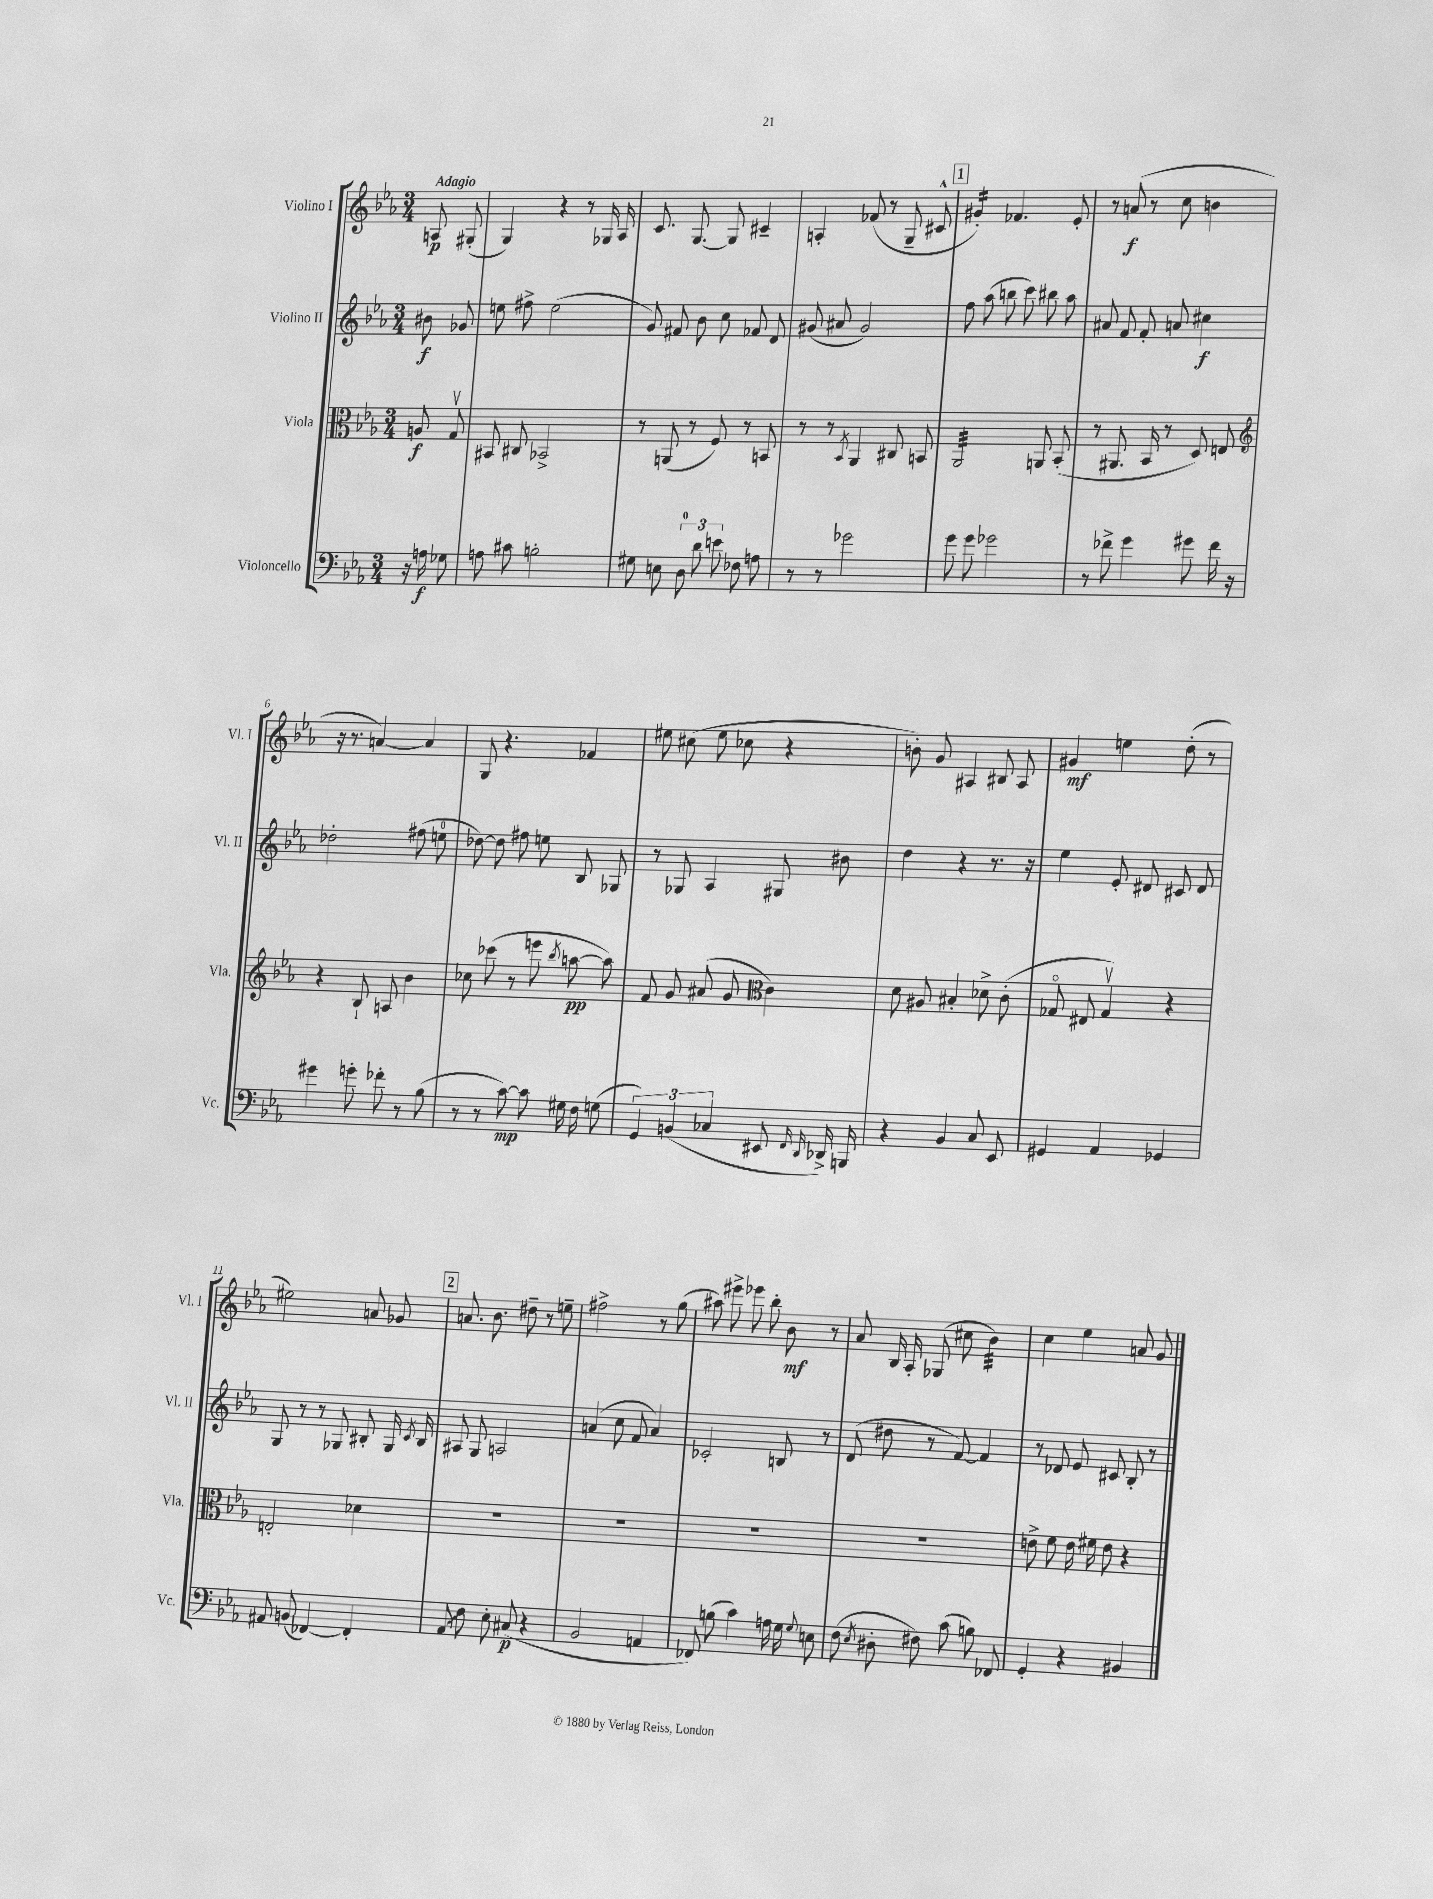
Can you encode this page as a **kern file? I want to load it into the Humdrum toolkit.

**kern	**kern	**kern	**kern
*staff4	*staff3	*staff2	*staff1
*clefF4	*clefC3	*clefG2	*clefG2
*k[b-e-a-]	*k[b-e-a-]	*k[b-e-a-]	*k[b-e-a-]
*M3/4	*M3/4	*M3/4	*M3/4
16r	8A	8b#	8A
16A	.	.	.
8G-	8Gv	8g-	(8G#'
=	=	=	=
8A	8BB#	8ee	4G)
8c#	8C#	8ff#^	.
2B'	2BB-^	(2ee	4r
.	.	.	8r
.	.	.	16G-
.	.	.	16A-
=	=	=	=
8G#	8r	8g)	8.c
8E	(8AA	8f#	.
.	.	.	[8.G
12D	8r	8b-	.
12d	.	.	.
.	8F)	8cc	8G]
12e	.	.	.
8F-	8r	8f-	4c#~
8A	8BB	8d	.
=	=	=	=
8r	8r	(8g#	4A'
8r	8r	8a#	.
.	8qBB-	.	.
2g-	4AA-	2g#)	(8f-
.	.	.	8r
.	8C#	.	8G~
.	8BB	.	8c#^^
=	=	=	=
8g	2AA-	8ff	4g#')
8g	.	(8aa-	.
2g-	.	8bb	4.f-
.	.	8ccc)	.
.	8AA	8bb#	.
.	(8BB-'	8aa-	8e-'
=	=	=	=
8r	8r	8a#	8r
8f-^	8.AA#	8f	(8a
4g	.	8f'	8r
.	16BB-	.	.
.	8r	8a	8cc
8g#	8D)	4cc#	4b
16f-	8E	.	.
16r	.	.	.
=	=	=	=
*	*clefG2	*	*
4g#	4r	2dd-'	16r
.	.	.	8.r
8g'	8B-`	.	[4a)
8f-'	8A	.	.
8r	4b-	(8ff#	4a]
(8B-	.	8ee	.
=	=	=	=
8r	8cc-	[8dd-)	8G
8r	(8ccc-	8dd-]	4.r
[8c)	8r	8ff#	.
8c]	8eee	8ee	.
.	8qbb-	.	.
16G#	[8aa	8B-	4f-
16F	.	.	.
(8G	8aa])	8G-	.
=	=	=	=
6GG)	8f	8r	8ee#
.	8g	8G-	(8cc#
(6BB	.	.	.
.	(8a#	4A-	8ee#
6C-	.	.	.
.	8g	.	8cc-
*	*clefC3	*	*
8EE#	4c)	8G#	4r
16qqFF	.	.	.
16qqDD	.	.	.
16DD-^)	.	8b#	.
16BBB	.	.	.
=	=	=	=
4r	8d	4dd	8b')
.	8A#	.	8g
4BB-	4B#'	4r	4A#
8C	8d-^	8.r	8B#
8EE-	(8c'	.	8A#
.	.	16r	.
=	=	=	=
4GG#	8G-o	4ee-	4g#
.	8E#	.	.
4AA-	4G-v)	8e-'	4ee
.	.	8d#	.
4GG-	4r	8c#	(8dd'
.	.	8d#	8r
=	=	=	=
8AA#	2E'	8G	2ee#)
(8BB	.	8r	.
[4FF-)	.	8r	.
.	.	8G-	.
4FF-']	4d-	8B#'	8a
.	.	16G-	8g-
.	.	8qc	.
.	.	16B#	.
=	=	=	=
8AA-	2.r	8A#	8.a
8F	.	8G	.
.	.	.	8.b-
8E-'	.	2A	.
(8C#	.	.	8dd#~
4r	.	.	8r
.	.	.	8ee~
=	=	=	=
2BB-	2.r	(4a	2ff#^
.	.	8cc	.
.	.	8f	.
4AA	.	4a)	8r
.	.	.	(8gg
=	=	=	=
8FF-)	2.r	2c-'	8aa#)
(8B	.	.	8eee#^
4c)	.	.	8eee-
.	.	.	8bb-'
16A	.	8B	8b-
16G	.	.	.
8qqG	.	.	.
8E	.	8r	8r
=	=	=	=
(8F	2.r	(8d	8a-
8qE-	.	.	.
8D#'	.	8dd#	16B-
.	.	.	16A-'
8F#)	.	8r	(8G-
(8c	.	[8f)	8cc#
8B)	.	4f]	4b-)
8FF-	.	.	.
=	=	=	=
4GG'	8e^	8r	4cc
.	8f	8d-	.
4r	16e	8e-	4ee-
.	16f#	.	.
.	8e	8c#	.
4BB#	4r	8B-'	8a
.	.	8r	8g
==	==	==	==
*-	*-	*-	*-
